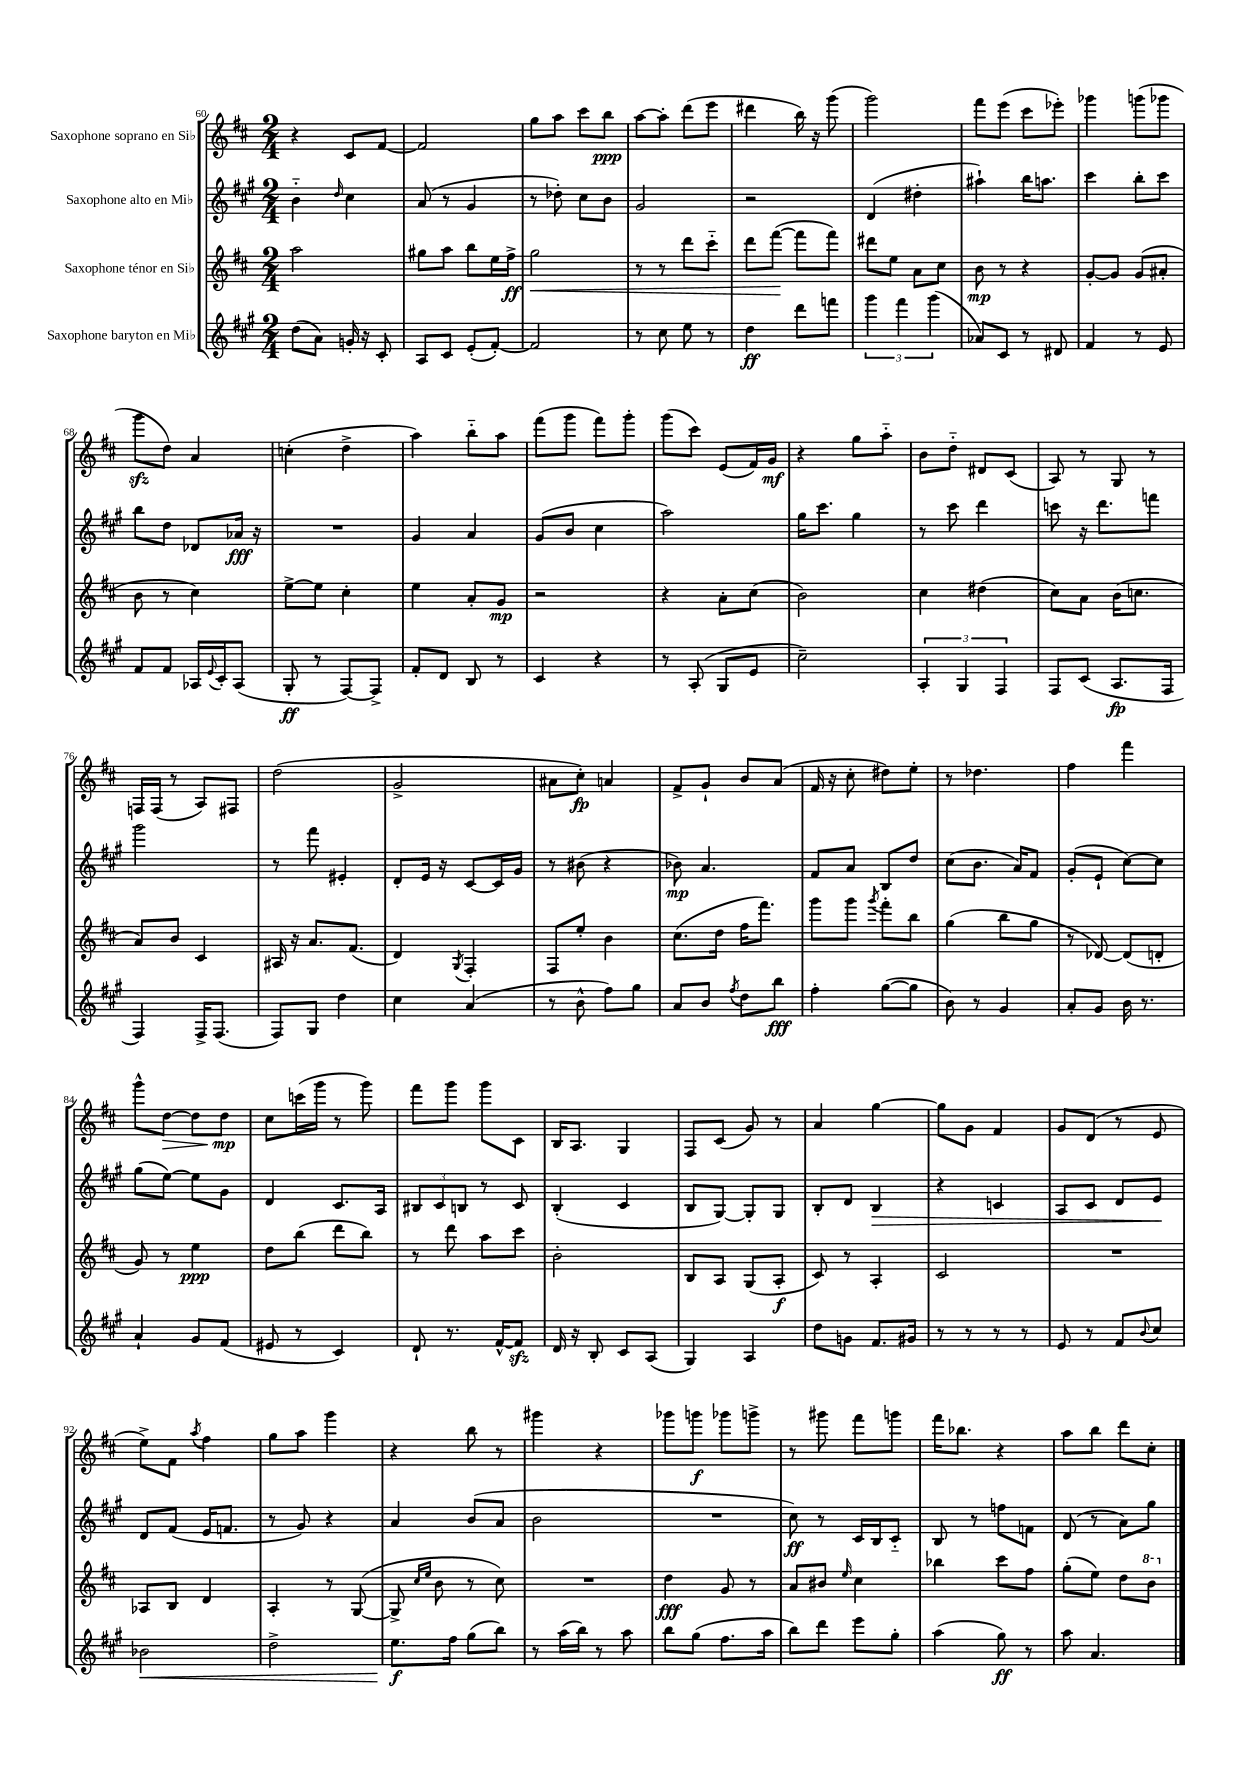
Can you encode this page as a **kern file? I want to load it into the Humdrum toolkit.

**kern	**dynam	**kern	**dynam	**kern	**dynam	**kern	**dynam
*part4	*part4	*part3	*part3	*part2	*part2	*part1	*part1
*staff4	*staff4	*staff3	*staff3	*staff2	*staff2	*staff1	*staff1
*I"Saxophone baryton en Mi♭	*	*I"Saxophone ténor en Si♭	*	*I"Saxophone alto en Mi♭	*	*I"Saxophone soprano en Si♭	*
*clefG2	*	*clefG2	*	*clefG2	*	*clefG2	*
*k[f#c#g#]	*	*k[f#c#]	*	*k[f#c#g#]	*	*k[f#c#]	*
*M2/4	*	*M2/4	*	*M2/4	*	*M2/4	*
=60	=60	=60	=60	=60	=60	=60	=60
(8dd\L	.	2aa\	.	4b\	.	4r	.
8a\J)	.	.	.	.	.	.	.
.	.	.	.	16qqdd/	.	.	.
16gn'/	.	.	.	4cc#\	.	8c#/L	.
16r	.	.	.	.	.	.	.
8c#'/	.	.	.	.	.	[8f#/J	.
=61	=61	=61	=61	=61	=61	=61	=61
8A/L	.	8gg#X\L	.	(8a/	.	2f#/]	.
8c#/J	.	8aa\J	.	8r	.	.	.
(8e'/L	.	8bb\L	.	4g#/	.	.	.
[8f#'/J)	.	16ee\L	.	.	.	.	.
.	.	16ff#^\JJ	ff	.	.	.	.
=62	=62	=62	=62	=62	=62	=62	=62
!	!	!	!LO:HP:b	!	!	!	!
2f#/]	.	2gg\	<	8r	.	8gg\L	.
.	.	.	.	8dd-X'\)	.	8aa\J	.
.	.	.	.	8cc#\L	.	8ccc#\L	.
.	.	.	.	8b\J	.	8bb\J	ppp
=63	=63	=63	=63	=63	=63	=63	=63
8r	.	8r	.	2g#/	.	[8aa\L	.
8cc#\	.	8r	.	.	.	8aa'\J]	.
8ee\	.	8ddd\L	.	.	.	(8ddd\L	.
8r	.	8ccc#\J	.	.	.	8eee\J	.
=64	=64	=64	=64	=64	=64	=64	=64
4dd\	ff	8ddd\L	.	2r	.	4ddd#X\	.
.	.	([8fff#\J	.	.	.	.	.
8ddd\L	.	8fff#\L]	[	.	.	16bb\)	.
.	.	.	.	.	.	16r	.
8fffn\J	.	8fff#\J)	.	.	.	(8ggg\	.
=65	=65	=65	=65	=65	=65	=65	=65
6ggg#\	.	8ddd#X\L	.	(4d/	.	2ggg\)	.
.	.	8ee\J	.	.	.	.	.
6fff#\	.	.	.	.	.	.	.
.	.	8a\L	.	4dd#X'\	.	.	.
(6ggg#\	.	.	.	.	.	.	.
.	.	8cc#\J	.	.	.	.	.
=66	=66	=66	=66	=66	=66	=66	=66
8a-X/L)	.	8b\	mp	4aa#X`\)	.	8fff#\L	.
8c#/J	.	8r	.	.	.	(8eee\J	.
8r	.	4r	.	16bb\KL	.	8ccc#\L	.
.	.	.	.	8.aan\J	.	.	.
8d#X/	.	.	.	.	.	8eee-X'\J)	.
=67	=67	=67	=67	=67	=67	=67	=67
4f#/	.	[8g'/L	.	4ccc#\	.	4ggg-X\	.
.	.	8g/J]	.	.	.	.	.
8r	.	(8g/L	.	8bb'\L	.	(8gggn\L	.
8e/	.	8a#X'/J	.	8ccc#\J	.	8ggg-X\J	.
!!LO:LB:g=z
=68	=68	=68	=68	=68	=68	=68	=68
8f#/L	.	8b\	.	8bb\L	.	8gggzz\L	.
8f#/J	.	8r	.	8dd\J	.	8dd\J)	.
16A-X/LL	.	4cc#\)	.	8d-X/L	.	4a/	.
8qqe/	.	.	.	.	.	.	.
16c#'/J	.	.	.	.	.	.	.
(8A-/J	.	.	.	16a-X/Jk	fff	.	.
.	.	.	.	16r	.	.	.
=69	=69	=69	=69	=69	=69	=69	=69
8G#'/	ff	[8ee^\L	.	2r	.	(4ccn'\	.
8r	.	8ee\J]	.	.	.	.	.
[8F#/L)	.	4cc#'\	.	.	.	4dd^\	.
8F#^/J]	.	.	.	.	.	.	.
=70	=70	=70	=70	=70	=70	=70	=70
8f#'/L	.	4ee\	.	4g#/	.	4aa\)	.
8d/J	.	.	.	.	.	.	.
8B/	.	8a'/L	.	4a/	.	8bb\L	.
8r	.	8g/J	mp	.	.	8aa\J	.
=71	=71	=71	=71	=71	=71	=71	=71
4c#/	.	2r	.	(8g#/L	.	(8fff#\L	.
.	.	.	.	8b/J	.	8ggg\J	.
4r	.	.	.	4cc#\	.	8fff#\L)	.
.	.	.	.	.	.	8ggg'\J	.
=72	=72	=72	=72	=72	=72	=72	=72
8r	.	4r	.	2aa\)	.	(8ggg\L	.
(8A'/	.	.	.	.	.	8ccc#\J)	.
8G#/L	.	8a'\L	.	.	.	(8e/L	.
8e/J	.	(8cc#\J	.	.	.	16f#/L)	.
.	.	.	.	.	.	16g/JJ	mf
=73	=73	=73	=73	=73	=73	=73	=73
2cc#~\)	.	2b\)	.	16gg#\KL	.	4r	.
.	.	.	.	8.ccc#\J	.	.	.
.	.	.	.	4gg#\	.	8gg\L	.
.	.	.	.	.	.	8aa\J	.
=74	=74	=74	=74	=74	=74	=74	=74
6A'/	.	4cc#\	.	8r	.	8b\L	.
.	.	.	.	8ccc#\	.	8dd\J	.
6G#/	.	.	.	.	.	.	.
.	.	(4dd#X\	.	4ddd\	.	8d#X/L	.
6F#/	.	.	.	.	.	.	.
.	.	.	.	.	.	(8c#/J	.
=75	=75	=75	=75	=75	=75	=75	=75
8F#/L	.	8cc#\L)	.	8cccn\	.	8A/)	.
(8c#/J	.	8a\J	.	16r	.	8r	.
.	.	.	.	8.ddd\L	.	.	.
8.A/L	fp	(16b\KL	.	.	.	8G/	.
.	.	8.ccn\J	.	.	.	.	.
.	.	.	.	8fffn\J	.	8r	.
16F#/Jk	.	.	.	.	.	.	.
!!LO:LB:g=z
=76	=76	=76	=76	=76	=76	=76	=76
4F#/)	.	8a/L)	.	2ggg#\	.	16Fn/LL	.
.	.	.	.	.	.	(16F/JJ	.
.	.	8b/J	.	.	.	8r	.
16F#^/KL	.	4c#/	.	.	.	8A/L)	.
(8.F#/J	.	.	.	.	.	.	.
.	.	.	.	.	.	8F#X/J	.
=77	=77	=77	=77	=77	=77	=77	=77
8F#/L)	.	16A#X/	.	8r	.	(2dd\	.
.	.	16r	.	.	.	.	.
8G#/J	.	8.a/L	.	8fff#\	.	.	.
4dd\	.	.	.	4e#X'/	.	.	.
.	.	(8.f#/J	.	.	.	.	.
=78	=78	=78	=78	=78	=78	=78	=78
4cc#\	.	4d/)	.	8d'/L	.	2g^/	.
.	.	.	.	16e/Jk	.	.	.
.	.	.	.	16r	.	.	.
.	.	8qG/	.	.	.	.	.
(4a/	.	4F#'/	.	[8c#/L	.	.	.
.	.	.	.	16c#/L]	.	.	.
.	.	.	.	16g#/JJ	.	.	.
=79	=79	=79	=79	=79	=79	=79	=79
8r	.	8F#/L	.	8r	.	8a#X\L	.
8b^^\	.	8ee'/J	.	(8b#X\	.	8cc#'\J)	fp
8ff#\L)	.	4b\	.	4r	.	4an/	.
8gg#\J	.	.	.	.	.	.	.
=80	=80	=80	=80	=80	=80	=80	=80
8a/L	.	(8.cc#\L	.	8b-X\)	mp	8f#^/L	.
8b/J	.	.	.	4.a/	.	8g`/J	.
.	.	16dd\Jk	.	.	.	.	.
8qff#/	.	.	.	.	.	.	.
8dd\L	.	16ff#\KL	.	.	.	8b/L	.
.	.	8.fff#\J)	.	.	.	.	.
8bb\J	fff	.	.	.	.	(8a/J	.
=81	=81	=81	=81	=81	=81	=81	=81
4ff#'\	.	8ggg\L	.	8f#/L	.	16f#/	.
.	.	.	.	.	.	16r	.
.	.	8ggg\J	.	8a/J	.	8cc#'\	.
.	.	8qggg/	.	.	.	.	.
([8gg#\L	.	8fff#'\L	.	8B/L	.	8dd#X\L)	.
8gg#\J]	.	8bb\J	.	8dd/J	.	8ee'\J	.
=82	=82	=82	=82	=82	=82	=82	=82
8b\)	.	(4gg\	.	(8cc#\L	.	8r	.
8r	.	.	.	8.b\J	.	4.dd-X\	.
4g#/	.	8bb\L	.	.	.	.	.
.	.	.	.	16a/KL)	.	.	.
.	.	8gg\J	.	8f#/J	.	.	.
=83	=83	=83	=83	=83	=83	=83	=83
8a'/L	.	8r	.	(8g#'/L	.	4ff#\	.
8g#/J	.	[8d-X/)	.	8e`/J	.	.	.
16b\	.	(8d-/L]	.	[8cc#\L)	.	4fff#\	.
8.r	.	.	.	.	.	.	.
.	.	8dn'/J	.	8cc#\J]	.	.	.
!!LO:LB:g=z
=84	=84	=84	=84	=84	=84	=84	=84
4a`/	.	8g/)	.	(8gg#\L	.	8ggg^^\L	.
!	!	!	!	!	!	!	!LO:HP:b
.	.	8r	.	[8ee\J)	.	[8dd\J	>
8g#/L	.	4ee\	ppp	8ee\L]	.	8dd\L]	.
(8f#/J	.	.	.	8g#\J	.	8dd\J	mp
.	.	.	.	.	.	.	]
=85	=85	=85	=85	=85	=85	=85	=85
8e#X/	.	8dd\L	.	4d/	.	8cc#\L	.
8r	.	(8bb\J	.	.	.	(16cccn\L	.
.	.	.	.	.	.	16ggg\JJ	.
4c#/)	.	8ddd\L	.	8.c#/L	.	8r	.
.	.	8bb\J)	.	.	.	8ggg\)	.
.	.	.	.	16A/Jk	.	.	.
=86	=86	=86	=86	=86	=86	=86	=86
8d`/	.	8r	.	12B#X/L	.	8fff#\L	.
.	.	.	.	12c#/	.	.	.
8.r	.	8ddd\	.	.	.	8ggg\J	.
.	.	.	.	12Bn/J	.	.	.
.	.	8aa\L	.	8r	.	8ggg\L	.
[16f#^^/KL	.	.	.	.	.	.	.
8f#zz/J]	.	8ccc#\J	.	8c#/	.	8c#\J	.
=87	=87	=87	=87	=87	=87	=87	=87
16d/	.	2b'\	.	(4B'/	.	16B/KL	.
16r	.	.	.	.	.	8.A/J	.
8B'/	.	.	.	.	.	.	.
8c#/L	.	.	.	4c#/	.	4G/	.
(8A/J	.	.	.	.	.	.	.
=88	=88	=88	=88	=88	=88	=88	=88
4G#/)	.	8B/L	.	8B/L	.	8F#/L	.
.	.	8A/J	.	[8G#/J)	.	(8c#/J	.
4A/	.	(8G/L	.	8G#'/L]	.	8g/)	.
.	.	8A'/J	f	8G#/J	.	8r	.
=89	=89	=89	=89	=89	=89	=89	=89
8dd\L	.	8c#/)	.	8B'/L	.	4a/	.
8gn\J	.	8r	.	8d/J	.	.	.
!	!	!	!	!	!LO:HP:b	!	!
8.f#/L	.	4A'/	.	4B/	>	[4gg\	.
16g#X/Jk	.	.	.	.	.	.	.
=90	=90	=90	=90	=90	=90	=90	=90
8r	.	2c#/	.	4r	.	8gg\L]	.
8r	.	.	.	.	.	8g\J	.
8r	.	.	.	4cn/	.	4f#/	.
8r	.	.	.	.	.	.	.
=91	=91	=91	=91	=91	=91	=91	=91
8e/	.	2r	.	8A/L	.	8g/L	.
8r	.	.	.	8c#/J	.	(8d/J	.
8f#/L	.	.	.	8d/L	.	8r	.
8qqb/	.	.	.	.	.	.	.
8cc#/J	.	.	.	8e/J	.	8e/	.
.	.	.	.	.	]	.	.
!!LO:LB:g=z
=92	=92	=92	=92	=92	=92	=92	=92
!	!LO:HP:b	!	!	!	!	!	!
2b-X\	<	8A-X/L	.	8d/L	.	8ee^\L)	.
.	.	8B/J	.	(8f#/J	.	8f#\J	.
.	.	.	.	.	.	8qaa/	.
.	.	4d/	.	16e/KL	.	4ff#\	.
.	.	.	.	8.fn/J	.	.	.
=93	=93	=93	=93	=93	=93	=93	=93
2dd^\	.	4A'/	.	8r	.	8gg\L	.
.	.	.	.	8g#/)	.	8aa\J	.
.	.	8r	.	4r	.	4ggg\	.
.	.	([8G/	.	.	.	.	.
=94	=94	=94	=94	=94	=94	=94	=94
8.ee\L	f	8G^/]	.	4a/	.	4r	.
.	.	16qqcc#/LL	.	.	.	.	.
.	.	16qqee/JJ	.	.	.	.	.
.	.	8b\	.	.	.	.	.
16ff#\Jk	[	.	.	.	.	.	.
(8gg#\L	.	8r	.	(8b/L	.	8bb\	.
8bb\J)	.	8cc#\)	.	8a/J	.	8r	.
=95	=95	=95	=95	=95	=95	=95	=95
8r	.	2r	.	2b\	.	4ggg#X\	.
(16aa\LL	.	.	.	.	.	.	.
16bb\JJ)	.	.	.	.	.	.	.
8r	.	.	.	.	.	4r	.
8aa\	.	.	.	.	.	.	.
=96	=96	=96	=96	=96	=96	=96	=96
8bb\L	.	4dd\	fff	2r	.	8ggg-X\L	.
(8gg#\J	.	.	.	.	.	8gggn\J	f
8.ff#\L	.	8g/	.	.	.	8ggg-X\L	.
.	.	8r	.	.	.	8gggn^\J	.
16aa\Jk	.	.	.	.	.	.	.
=97	=97	=97	=97	=97	=97	=97	=97
8bb\L)	.	8a/L	.	8cc#\)	ff	8r	.
8ddd\J	.	8b#X/J	.	8r	.	8ggg#X\	.
.	.	16qqee/	.	.	.	.	.
8eee\L	.	4cc#\	.	16c#/LL	.	8fff#\L	.
.	.	.	.	16B/J	.	.	.
8gg#'\J	.	.	.	8c#/J	.	8gggn\J	.
=98	=98	=98	=98	=98	=98	=98	=98
(4aa\	.	4bb-X\	.	8B/	.	16fff#\KL	.
.	.	.	.	.	.	8.bb-X\J	.
.	.	.	.	8r	.	.	.
8gg#\)	ff	8ccc#\L	.	8ffn\L	.	4r	.
8r	.	8ff#\J	.	8fn\J	.	.	.
=99	=99	=99	=99	=99	=99	=99	=99
8aa\	.	(8gg'\L	.	(8d/	.	8aa\L	.
4.a/	.	8ee\J)	.	8r	.	8bb\J	.
.	.	8dd\L	.	8a\L)	.	8ddd\L	.
*	*	*8va	*	*	*	*	*
.	.	8bb\J	.	8gg#\J	.	8cc#'\J	.
*	*	*X8va	*	*	*	*	*
==	==	==	==	==	==	==	==
*-	*-	*-	*-	*-	*-	*-	*-
